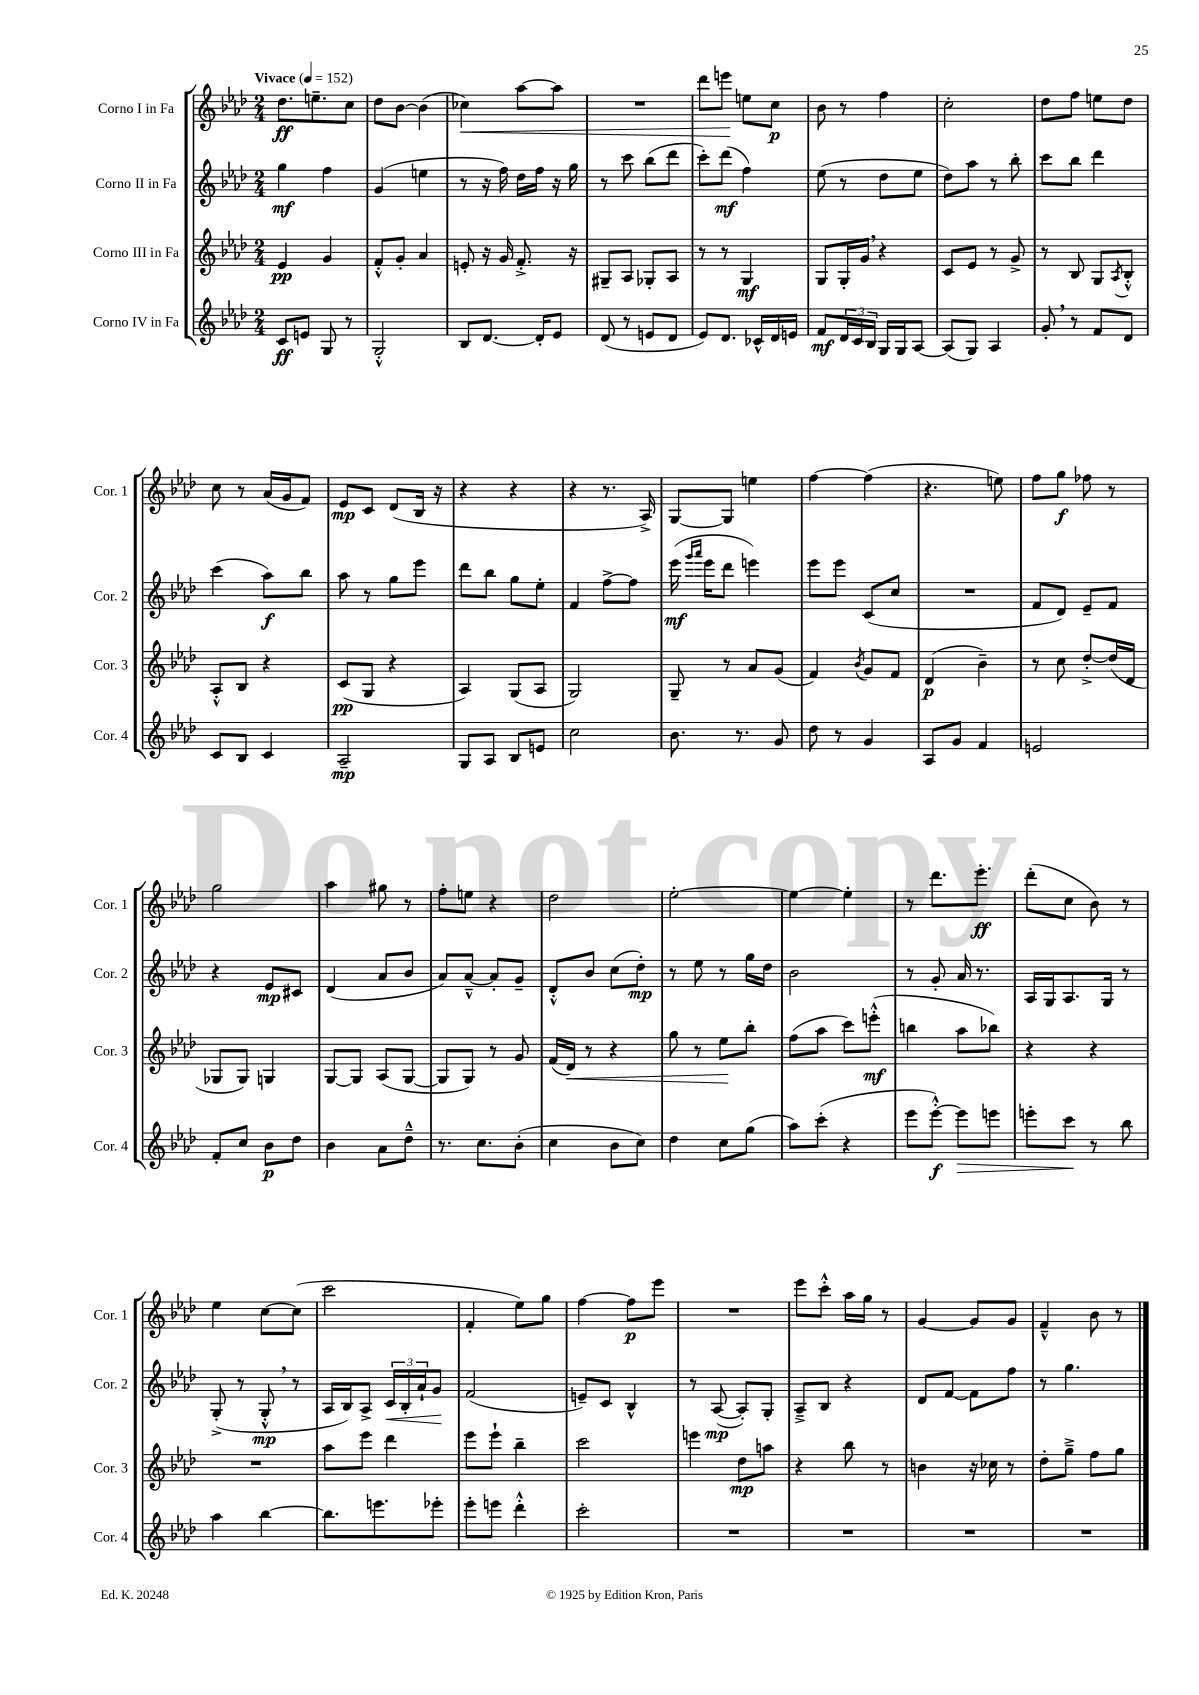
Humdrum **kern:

**kern	**kern	**kern	**kern
*staff4	*staff3	*staff2	*staff1
*clefG2	*clefG2	*clefG2	*clefG2
*k[b-e-a-d-]	*k[b-e-a-d-]	*k[b-e-a-d-]	*k[b-e-a-d-]
*M2/4	*M2/4	*M2/4	*M2/4
*MM152	*MM152	*MM152	*MM152
8c	4e-	4gg	8.dd-
8e	.	.	.
.	.	.	8.ee~
8G	4g	4ff	.
8r	.	.	8cc
=	=	=	=
2G'^^	8f'^^	(4g	8dd-
.	8g'	.	[8b-
.	4a-	4ee	(4b-]
=	=	=	=
8B-	8e'	8r	4cc-)
[8.d-	16r	16r	.
.	16g	16ff)	.
.	8.f'^	16dd-	[8aa-
16d-']	.	16ff	.
8e-	.	16r	8aa-]
.	16r	16gg	.
=	=	=	=
(8d-	8G#~	8r	2r
8r	8A-	8ccc	.
8e	8G-'	(8bb-	.
8d-	8A-	8ddd-	.
=	=	=	=
8e-)	8r	8ccc')	8ddd-
8.d-	8r	(8ddd-	8eee
.	4G	4ff)	8ee
16c-^^	.	.	.
16d-	.	.	8cc
16e	.	.	.
=	=	=	=
8f	8G	(8ee-	8b-
24d-	16G'	8r	8r
24c	.	.	.
.	16g	.	.
24B-	.	.	.
16G	4r	8dd-	4ff
16G	.	.	.
[8A-	.	8ee-	.
=	=	=	=
(8A-]	8c	8dd-)	2cc'
8G)	8e-	8aa-	.
4A-	8r	8r	.
.	8g^	8bb-'	.
=	=	=	=
8g'	8r	8ccc	8dd-
8r	8B-	8bb-	8ff
8f	8G	4ddd-	8ee
.	8qA-	.	.
8d-	8B-'^^	.	8dd-
=	=	=	=
8c	8A-'^^	(4ccc	8cc
8B-	8B-	.	8r
4c	4r	8aa-)	(16a-
.	.	.	16g
.	.	8bb-	8f)
=	=	=	=
2A-~	(8c	8aa-	8e-
.	8G	8r	8c
.	4r	8gg	(8d-
.	.	8eee-	16B-
.	.	.	16r
=	=	=	=
8G	4A-)	8ddd-	4r
8A-	.	8bb-	.
8B-	(8G	8gg	4r
8e	8A-	8ee-'	.
=	=	=	=
2cc	2G)	4f	4r
.	.	[8ff^	8.r
.	.	8ff]	.
.	.	.	16A-^)
=	=	=	=
8.b-	8G~	(16eee-	[8G
.	.	16qqggg	.
.	.	16qqaaa-	.
.	.	16eee-	.
.	8r	8ddd-	8G]
8.r	.	.	.
.	8a-	4eee)	4ee
8g	(8g	.	.
=	=	=	=
8dd-	4f)	8eee-	[4ff
8r	.	8eee-	.
.	8qb-	.	.
4g	8g	(8c	(4ff]
.	8f	8cc	.
=	=	=	=
8A-	(4d-	2r	4.r
8g	.	.	.
4f	4b-~)	.	.
.	.	.	8ee)
=	=	=	=
2e	8r	8f	8ff
.	8cc	8d-)	8gg
.	[8dd-'^	8e-~	8ff-
.	(16dd-]	8f	8r
.	16d-	.	.
=	=	=	=
8f'	8G-	4r	2gg
8cc	8G-)	.	.
8b-	4G	8e-	.
8dd-	.	8c#	.
=	=	=	=
4b-	[8G	(4d-	4aa-
.	8G]	.	.
8a-	(8A-	8a-	8gg#
8dd-~^^	[8G	8b-	8r
=	=	=	=
8.r	8G]	8a-)	8ff'
.	8G)	[8a-~^^	8ee
8.cc	.	.	.
.	8r	8a-']	4r
(8b-'	8g	8g~	.
=	=	=	=
4cc	(16f	8d-'^^	2dd-
.	16d-)	.	.
.	8r	8b-	.
8b-	4r	(8cc	.
8cc)	.	8dd-')	.
=	=	=	=
4dd-	8gg	8r	[2ee-'
.	8r	8ee-	.
8cc	8ee-	8r	.
(8gg	8bb-'	16gg	.
.	.	16dd-	.
=	=	=	=
8aa-)	(8ff	2b-	4ee-_
(8ccc'	8aa-	.	.
4r	8ccc)	.	4ee-']
.	(8eee'^^	.	.
=	=	=	=
8eee-	4bb	8r	8r
[8eee-'^^)	.	8g'	8.ddd-
8eee-]	8aa-	16a-	.
.	.	8.r	8.eee-'
8eee	8bb-)	.	.
=	=	=	=
8eee'	4r	16A-	(8ddd-'
.	.	16G	.
8ccc	.	8.A-	8cc
8r	4r	.	8b-)
.	.	16G	.
8bb-	.	8r	8r
=	=	=	=
4aa-	2r	(8G'^	4ee-
.	.	8r	.
[4bb-	.	8G'^^	[8cc
.	.	8r	(8cc]
=	=	=	=
8.bb-]	8aa-	16A-	2ccc
.	.	16B-)	.
.	8eee-	8A-^	.
8.eee	.	.	.
.	4ddd-	24c	.
.	.	24B-'	.
.	.	24a-`	.
8eee-'	.	8g	.
=	=	=	=
8eee-'	8eee-	(2f	4f'
8eee	8eee-`	.	.
4ddd-'^^	4bb-~	.	8ee-)
.	.	.	8gg
=	=	=	=
2ccc'	2ccc	8e~)	[4ff
.	.	8c	.
.	.	4B-^^	8ff]
.	.	.	8eee-
=	=	=	=
2r	4eee	8r	2r
.	.	([8A-	.
.	8dd-	8A-'])	.
.	8aa	8G'	.
=	=	=	=
2r	4r	8A-~^	8eee-
.	.	8B-	8ccc'^^
.	8bb-	4r	16aa-
.	.	.	16gg
.	8r	.	8r
=	=	=	=
2r	4b	8d-	[4g
.	.	[8f	.
.	16r	8f]	8g]
.	16cc-	.	.
.	8r	8ff	8g
=	=	=	=
2r	8dd-'	8r	4f~^^
.	8gg~^	4.gg	.
.	8ff	.	8b-
.	8gg	.	8r
==	==	==	==
*-	*-	*-	*-
